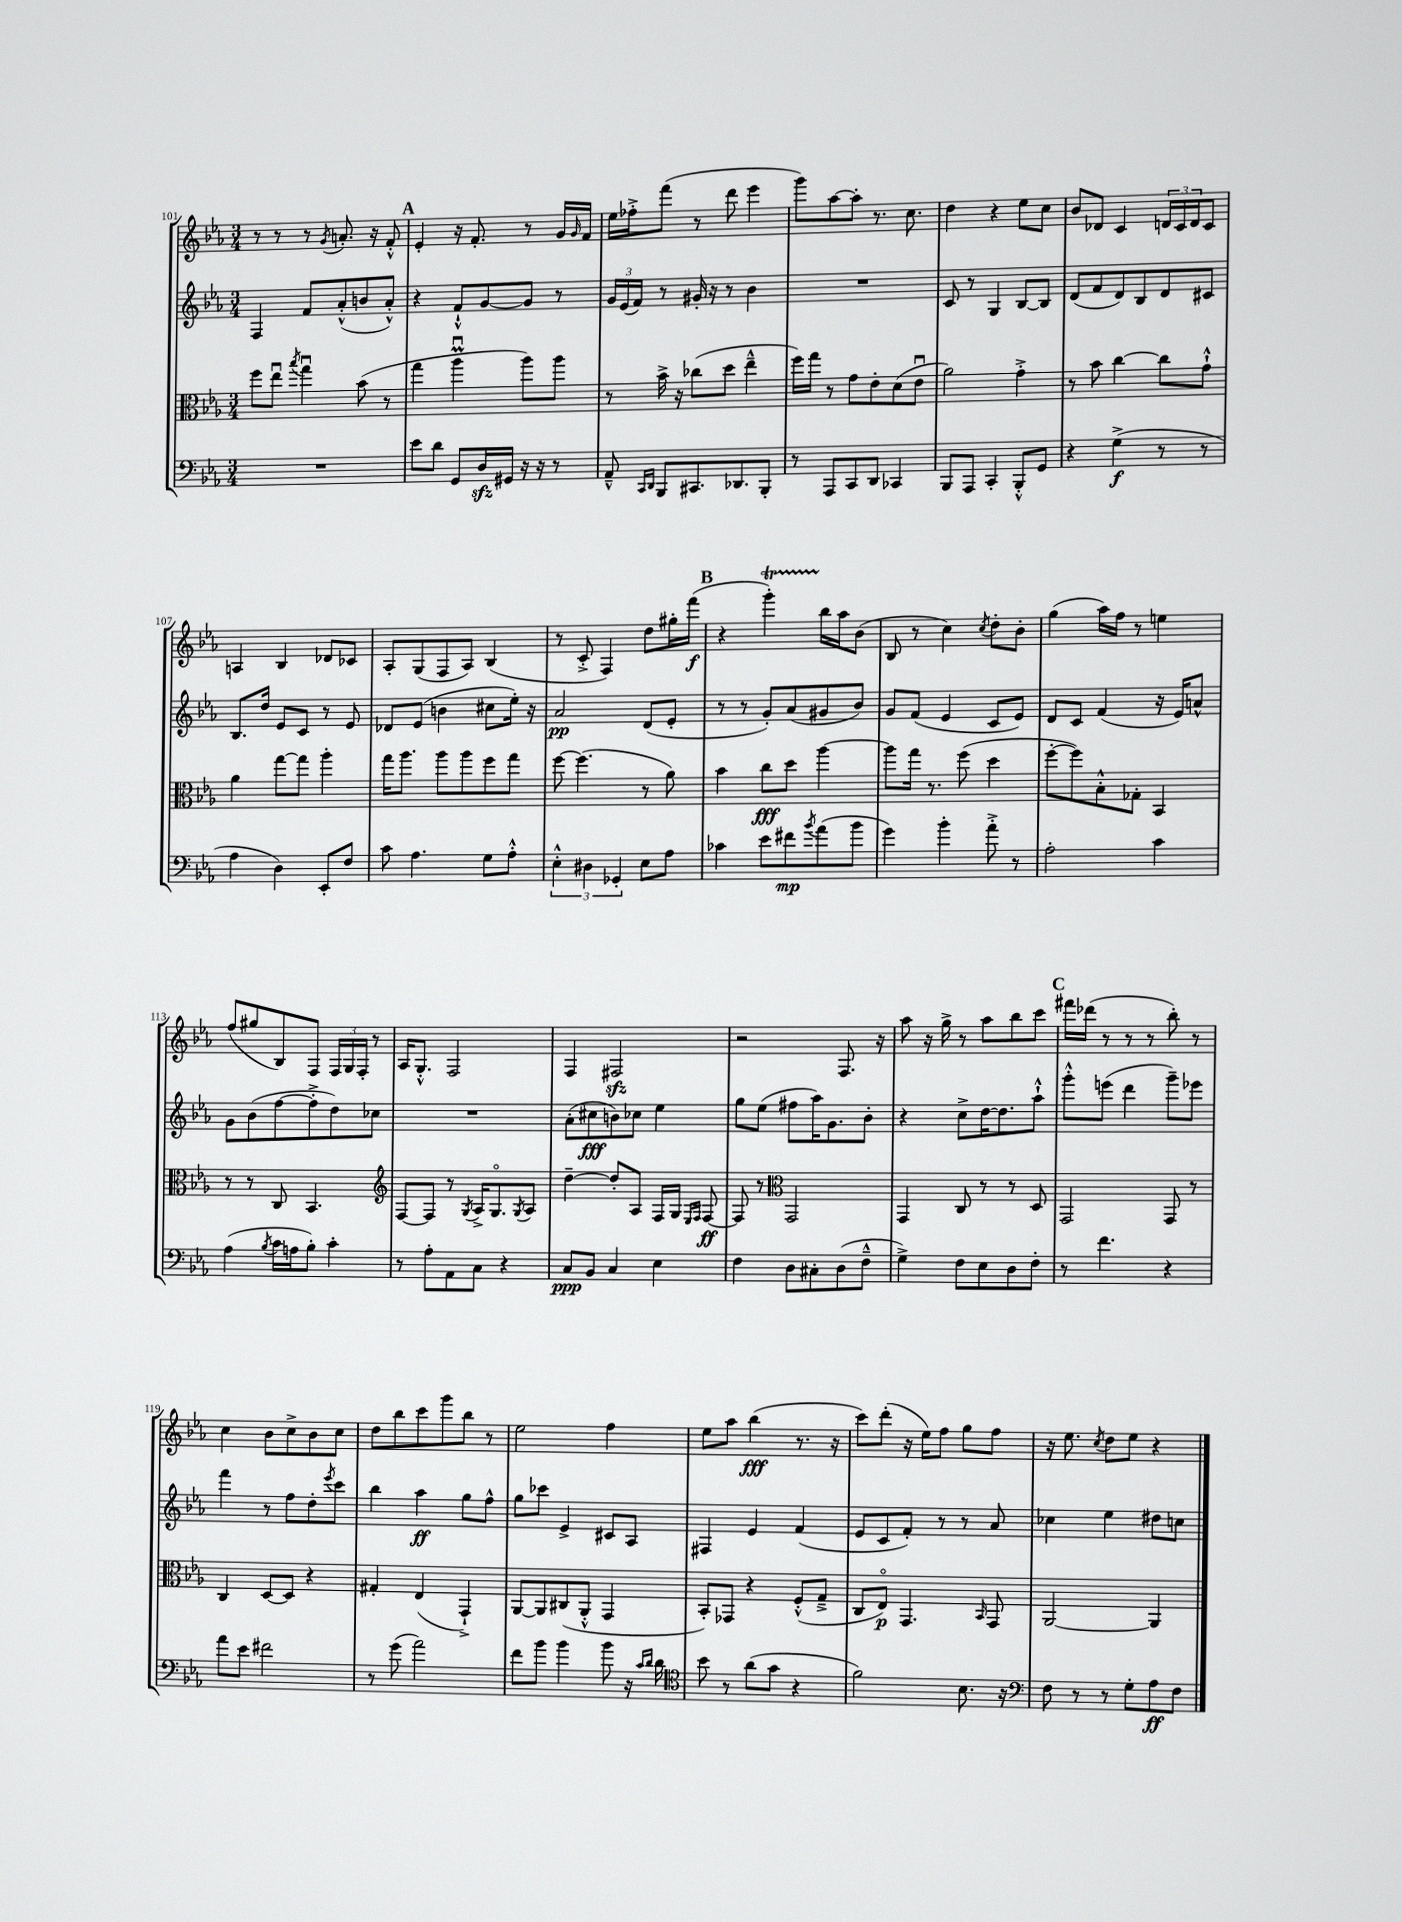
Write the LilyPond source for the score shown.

<<
\new StaffGroup <<
\new Staff = "s0" {
    \clef treble \key ees \major \numericTimeSignature \time 3/4
    r8 r8 r8 \acciaccatura { g'8 } a'8.-. r16 f'8-.-^ |
    \mark \markup { \bold "A" } ees'4-. r16 f'8.-. r8 g'16 \grace { g'16 } f'16 |
    ees''16 fes''16-.-> f'''8( r8 d'''8 ees'''4 |
    g'''8) aes''8~ aes''8-. r8. c''8. |
    d''4 r4 ees''8 c''8 |
    bes'8 des'8 c'4 \tuplet 3/2 { d'16 c'16 d'16 } c'8 |
    a4 bes4 des'8 ces'8 |
    aes8-. g8( f8 aes8) bes4( |
    r8 c'8-.-> f4) d''8 gis''16-. f'''16\f( |
    \mark \markup { \bold "B" } r4 g'''4-.\startTrillSpan) bes''16\stopTrillSpan aes''16 bes'8( |
    bes8 r8 c''4) \acciaccatura { c''8 } d''8-. bes'8-. |
    g''4( aes''16) f''16 r8 e''4 |
    f''8( gis''8 bes8) f8 \tuplet 3/2 { f16 g16 f16-. } r8 |
    aes16 g8.-.-^ f2 |
    f4 fis2\sfz |
    r2 f8. r16 |
    aes''8 r16 g''16-> r8 aes''8 bes''8 c'''8 |
    \mark \markup { \bold "C" } fis'''16 des'''16( r8 r8 r8 bes''8-.) r8 |
    c''4 bes'8 c''8-> bes'8 c''8 |
    d''8 bes''8 c'''8 g'''8 bes''8 r8 |
    ees''2 f''4 |
    ees''8 aes''8 bes''4\fff( r8. r16 |
    c'''8) d'''8-.( r16 ees''16) f''8 g''8 f''8 |
    r16 ees''8. \acciaccatura { c''8 } d''8 ees''8 r4 \bar "|." |
}
\new Staff = "s1" {
    \clef treble \key ees \major \numericTimeSignature \time 3/4
    f4 f'8 aes'8-.-^( b'8 aes'8-.-^) |
    \mark \markup { \bold "A" } r4 f'8-!-^ g'8~ g'8 r8 |
    \tuplet 3/2 { g'16 ees'16( f'16) } r8 gis'16-. r16 r8 bes'4 |
    R2. |
    c'8 r8 g4 bes8~ bes8 |
    d'8( f'8 d'8) bes8 d'8 cis'8 |
    bes8. d''16 ees'8 c'8 r8 ees'8 |
    des'8 ees'8( b'4 cis''8 ees''16-.) r16 |
    aes'2\pp d'8( ees'8-. |
    \mark \markup { \bold "B" } r8 r8 g'8-.) aes'8( gis'8 bes'8) |
    g'8 f'8( ees'4 c'8 ees'8) |
    d'8 c'8 f'4( r16 ees'16) a'8-^ |
    g'8 bes'8( f''8~ f''8-.-> d''8) ces''8 |
    R2. |
    aes'8-.( cis''8\fff b'8) ces''8 ees''4 |
    g''8 ees''8( fis''8 aes''16) g'8. bes'8-. |
    r4 c''8-> d''16~ d''8. aes''8-!-^ |
    \mark \markup { \bold "C" } g'''8-.-^ e'''8( d'''4 g'''8--) ees'''8 |
    f'''4 r8 f''8 d''8-. \acciaccatura { ees'''8 } c'''8 |
    bes''4 aes''4\ff g''8 f''8-^ |
    g''8 ces'''8 ees'4-> cis'8 aes8 |
    fis4 ees'4 f'4( |
    ees'8 c'8 f'8-.) r8 r8 aes'8 |
    ces''4 ees''4 dis''8 c''8 \bar "|." |
}
\new Staff = "s2" {
    \clef alto \key ees \major \numericTimeSignature \time 3/4
    f''8 ees''8\downbow \acciaccatura { bes''8 } g''4\downbow bes'8( r8 |
    \mark \markup { \bold "A" } g''4 aes''4\downbow\prall aes''8) aes''8 |
    r8 bes'16-> r16 ces''8( d''8 ees''4---^ |
    f''16) g''16 r8 g'8 ees'8-. d'8( ees'8\downbow |
    aes'2) g'4-.-> |
    r8 bes'8 c''4~ c''8 g'8-!-^ |
    aes'4 g''8~ g''8 aes''4-. |
    g''16 aes''8. aes''8 aes''8 f''8 g''8 |
    f''8~ f''4.( r8 aes'8) |
    \mark \markup { \bold "B" } bes'4 c''8\fff d''8 aes''4~ |
    aes''8 g''16 r8. f''8( d''4 |
    f''8~-. f''8) bes8-.-^ ges8-. bes,4 |
    r8 r8 c8 bes,4. |
    \clef treble f8~ f8 r8 \acciaccatura { g8 } aes16-> g8.\flageolet \acciaccatura { g8 } aes8 |
    d''4~-- d''8-. aes8 f16 g16 \grace { ees16 f16 } f8~\ff |
    f8 r8 \clef alto g,2 |
    g,4 c8 r8 r8 d8 |
    \mark \markup { \bold "C" } g,2 g,8 r8 |
    c4 d8~ d8 r4 |
    gis4-. ees4( g,4-!->) |
    aes,8~ aes,8 cis8( aes,8-.-^ g,4 |
    bes,8-.) ges,8 r4 f8-.-^( g8---> |
    c8 ees8\flageolet\p) g,4. \grace { bes,16 } g,8 |
    aes,2~ aes,4 \bar "|." |
}
\new Staff = "s3" {
    \clef bass \key ees \major \numericTimeSignature \time 3/4
    R2. |
    \mark \markup { \bold "A" } ees'8 d'8 g,8 d16\sfz gis,16 r16 r16 r8 |
    aes,8---^ \grace { c,16 d,16 } bes,,8 cis,8. des,8. bes,,8-. |
    r8 aes,,8 c,8 d,8 ces,4 |
    bes,,8 aes,,8 c,4-. bes,,8-.-^ g,8 |
    r4 g4->\f( r8 r8 |
    aes4 d4) ees,8-. f8 |
    c'8 aes4. g8 aes8-.-^ |
    \tuplet 3/2 { ees4-.-^ dis4 ges,4-. } ees8 aes8 |
    \mark \markup { \bold "B" } ces'4 ees'8 fis'8\mp \acciaccatura { bes'8 } aes'8( bes'8 |
    g'4) bes'4-. aes'8-.-> r8 |
    aes2-. c'4 |
    aes4( \acciaccatura { bes8 } c'16 a16 bes8-.) c'4-. |
    r8 aes8-. aes,8 c8 r4 |
    c8\ppp bes,8 c4 ees4 |
    f4 d8 cis8-. d8( f8---^ |
    g4->) f8 ees8 d8 f8-. |
    \mark \markup { \bold "C" } r8 f'4. r4 |
    aes'8 ees'8 fis'2 |
    r8 g'8( aes'2) |
    f'8 bes'8 bes'4 bes'8 r16 \grace { c'16 d'16 } d'16 |
    \clef tenor bes'8 r8 aes'8( g'8 r4 |
    f'2) bes8. r16 |
    \clef bass f8 r8 r8 g8-. aes8\ff f8 \bar "|." |
}
>>
>>
\layout { \context { \Score currentBarNumber = #101 } }
